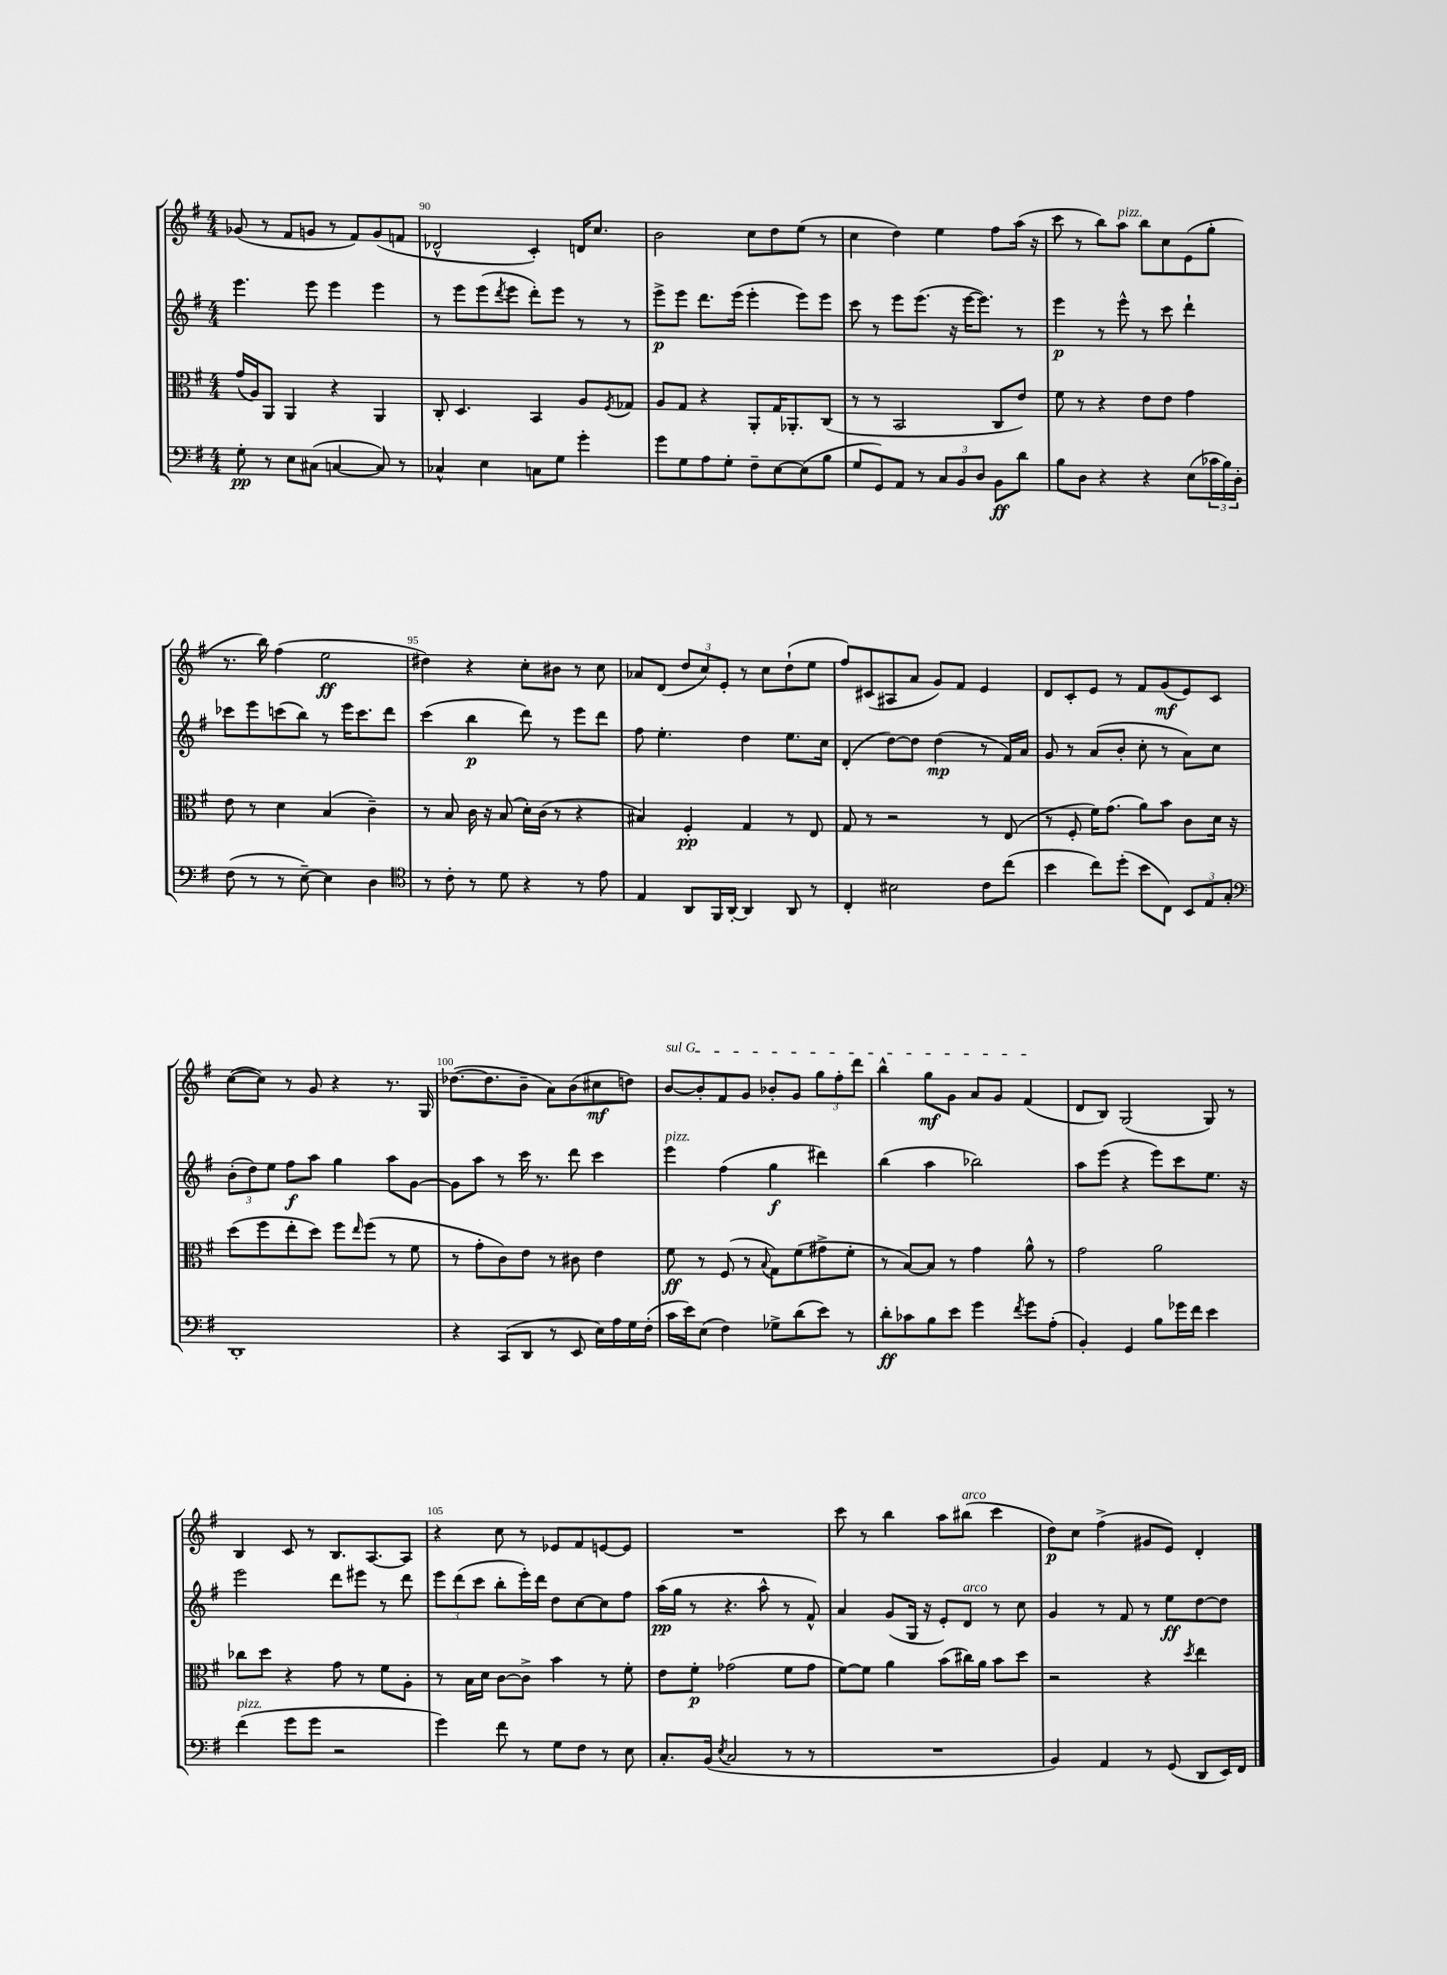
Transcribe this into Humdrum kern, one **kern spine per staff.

**kern	**kern	**kern	**kern
*staff4	*staff3	*staff2	*staff1
*clefF4	*clefC3	*clefG2	*clefG2
*k[f#]	*k[f#]	*k[f#]	*k[f#]
*M4/4	*M4/4	*M4/4	*M4/4
8G'	(16g	4.eee	(8g-
.	16A)	.	.
8r	8AA	.	8r
8E	4AA	.	8f#
(8C#	.	8eee	8g
[4C	4r	4eee	8r
.	.	.	8f#)
8C])	4AA	4eee	(8g
8r	.	.	8f
=	=	=	=
4C-^^	8C'	8r	2d-^^
.	4.D	8eee	.
4E	.	(8eee	.
.	.	8qddd	.
.	.	8eee	.
8C	4BB	8ddd')	4c')
8G	.	8eee	.
4g'	8A	8r	16d
.	.	.	8.cc
.	8qF#	.	.
.	8G-	8r	.
=	=	=	=
8g	8A	8eee^	2b
8G	8G	8eee	.
8A	4r	8.ddd	.
8G'	.	.	.
.	.	(16eee	.
8F#~	8AA'	4eee'	8cc
[8E	16G	.	8dd
.	8.AA-'	.	.
(8E]	.	8eee)	(8ee
8B	(8C	8eee	8r
=	=	=	=
8G	8r	8ccc	4cc
8GG)	8r	8r	.
8AA	2BB	8eee	4dd)
8r	.	(8.eee	.
12C	.	.	4ee
.	.	16r	.
12BB	.	.	.
.	.	[16eee	.
12D	.	.	.
.	.	8.eee])	.
8BB	8C	.	8ff#
8d	8e)	8r	(16aa
.	.	.	16r
=	=	=	=
8B	8f#	4eee	8ccc
8D	8r	.	8r
4r	4r	8r	8bb)
.	.	8eee^^	8aa
4r	8e	8r	8bb
.	8e	8ccc	8cc
(8E	4g	4ddd`	(8e
24c-	.	.	8gg'
24B)	.	.	.
24D'	.	.	.
=	=	=	=
(8F#	8e	8ccc-	8.r
8r	8r	8eee	.
.	.	.	16bb)
8r	4d	(8ccc	(4ff#
[8E~)	.	8bb)	.
4E]	(4B	8r	2ee
.	.	16eee	.
.	.	8.ccc	.
4D	4c~)	.	.
.	.	8ddd	.
=	=	=	=
*clefC4	*	*	*
8r	8r	(4ccc	4dd#)
8c'	8B	.	.
8r	16c	4bb	4r
.	16r	.	.
8d	(8B	.	.
4r	16d')	8ddd)	8cc'
.	(16c	.	.
.	8r	8r	8b#
8r	4r	8eee	8r
8e	.	8ddd	8cc
=	=	=	=
4E	4B#)	8ff#	8a-
.	.	4.ee'	(8d
8AA	4F#'	.	12dd
.	.	.	12cc)
16FF#	.	.	.
.	.	.	12e'
[16AA'	.	.	.
4AA]	4G	4dd	8r
.	.	.	8cc
8AA	8r	8.ee	(8dd`
8r	8E	.	8ee
.	.	16cc	.
=	=	=	=
4C'	8G	(4d'	8ff#)
.	8r	.	(8c#
2B#	2r	[8dd)	8A#
.	.	8dd]	8a
.	.	(4dd	8g)
.	.	.	8f#
8c	8r	8r	4e
(8cc	(8E	16f#)	.
.	.	16a	.
=	=	=	=
4b	8r	8g	8d
.	8F#'	8r	8c'
8cc)	16f#)	(8a	8e
.	(8.g	.	.
(8dd'	.	8b'	8r
8b	8a)	8cc'	8f#
8C)	8b	8r	(8g
12BB	8c	8a)	8e)
12E	.	.	.
.	16d	8cc	8c
12G'	.	.	.
.	16r	.	.
=	=	=	=
*clefF4	*	*	*
1DD'	(8dd	(12b'	([8cc
.	.	12dd)	.
.	8ff#	.	8cc])
.	.	12ee	.
.	8ee'	8ff#	8r
.	8dd)	8aa	8g
.	8ff#	4gg	4r
.	16qqee	.	.
.	(8ff#	.	.
.	8r	8aa	8.r
.	8f#	[8g	.
.	.	.	16G
=	=	=	=
4r	8r	8g]	([8.dd-
.	8g'	8aa	.
.	.	.	8.dd-]
(8CC	8c)	8r	.
8DD	8e	16ccc	8b~
.	.	8.r	.
8r	8r	.	8a)
8EE	8c#	8ddd	(8b
16E)	4e	4ccc	8cc#
16A	.	.	.
16G	.	.	8dd)
(16F#'	.	.	.
=	=	=	=
16c	8f#	4eee	[8b
16e)	.	.	.
(8E	8r	.	8b']
4F#)	(8F#	(4ff#	8f#
.	8r	.	8g
.	8qqB	.	.
8G-^	8G)	4gg	8b-'
(8d	(8f#	.	8g
8e)	8g#^	4ddd#)	12gg
.	.	.	12ff#'
8r	8f#'	.	.
.	.	.	12ddd
=	=	=	=
8d'	8r	(4bb	4bb^^
8c-	[8B)	.	.
8B	8B]	4aa	8gg
8e	8r	.	8g
4g	4g	2bb-)	8a
.	.	.	8g
8qf#	.	.	.
8g	8a^^	.	(4f#
(8A'	8r	.	.
=	=	=	=
4BB')	2g	8aa	8d
.	.	(8eee	8B)
4GG	.	4r	(2G
8B	2a	8eee)	.
16g-	.	8ccc	.
16f#	.	.	.
4e	.	8.ee	8G)
.	.	.	8r
.	.	16r	.
=	=	=	=
(4f#	8cc-	2eee	4B
.	8dd	.	.
8g	4r	.	8c
8g	.	.	8r
2r	8g	8ddd	8.B
.	8r	8eee#	.
.	.	.	[8.A
.	8f#	8r	.
.	8A'	8ddd	8A]
=	=	=	=
4g)	8r	12eee	4r
.	.	(12ddd	.
.	16B	.	.
.	.	12ccc	.
.	16d	.	.
8f#	[8c	8bb'	8cc
8r	8c^]	16eee')	8r
.	.	16ddd	.
8G	4b	8dd	8e-
8F#	.	[8cc	8f#
8r	8r	8cc]	[8e
8E	8f#'	8ff#	8e]
=	=	=	=
8.C'	8e	(16aa	1r
.	.	16gg	.
.	8f#'	8r	.
(16BB	.	.	.
8qE	.	.	.
2C	(2g-	4.r	.
.	.	8aa^^	.
8r	8f#	8r	.
8r	8g-	8f#^^)	.
=	=	=	=
1r	[8f#)	4a	8ccc
.	8f#]	.	8r
.	4a	(8g	4bb
.	.	16G	.
.	.	16r	.
.	(8b	8e')	8aa
.	16cc#)	8d	(8bb#
.	16a	.	.
.	8b	8r	4ccc
.	8dd	8cc	.
=	=	=	=
4BB)	2r	4g	8dd)
.	.	.	8cc
4AA	.	8r	(4ff#^
.	.	8f#	.
8r	4r	8r	8g#
(8GG	.	8ee	8e)
.	8qdd	.	.
8DD	4ee	[8dd	4d'
16EE)	.	8dd]	.
16FF#	.	.	.
==	==	==	==
*-	*-	*-	*-
